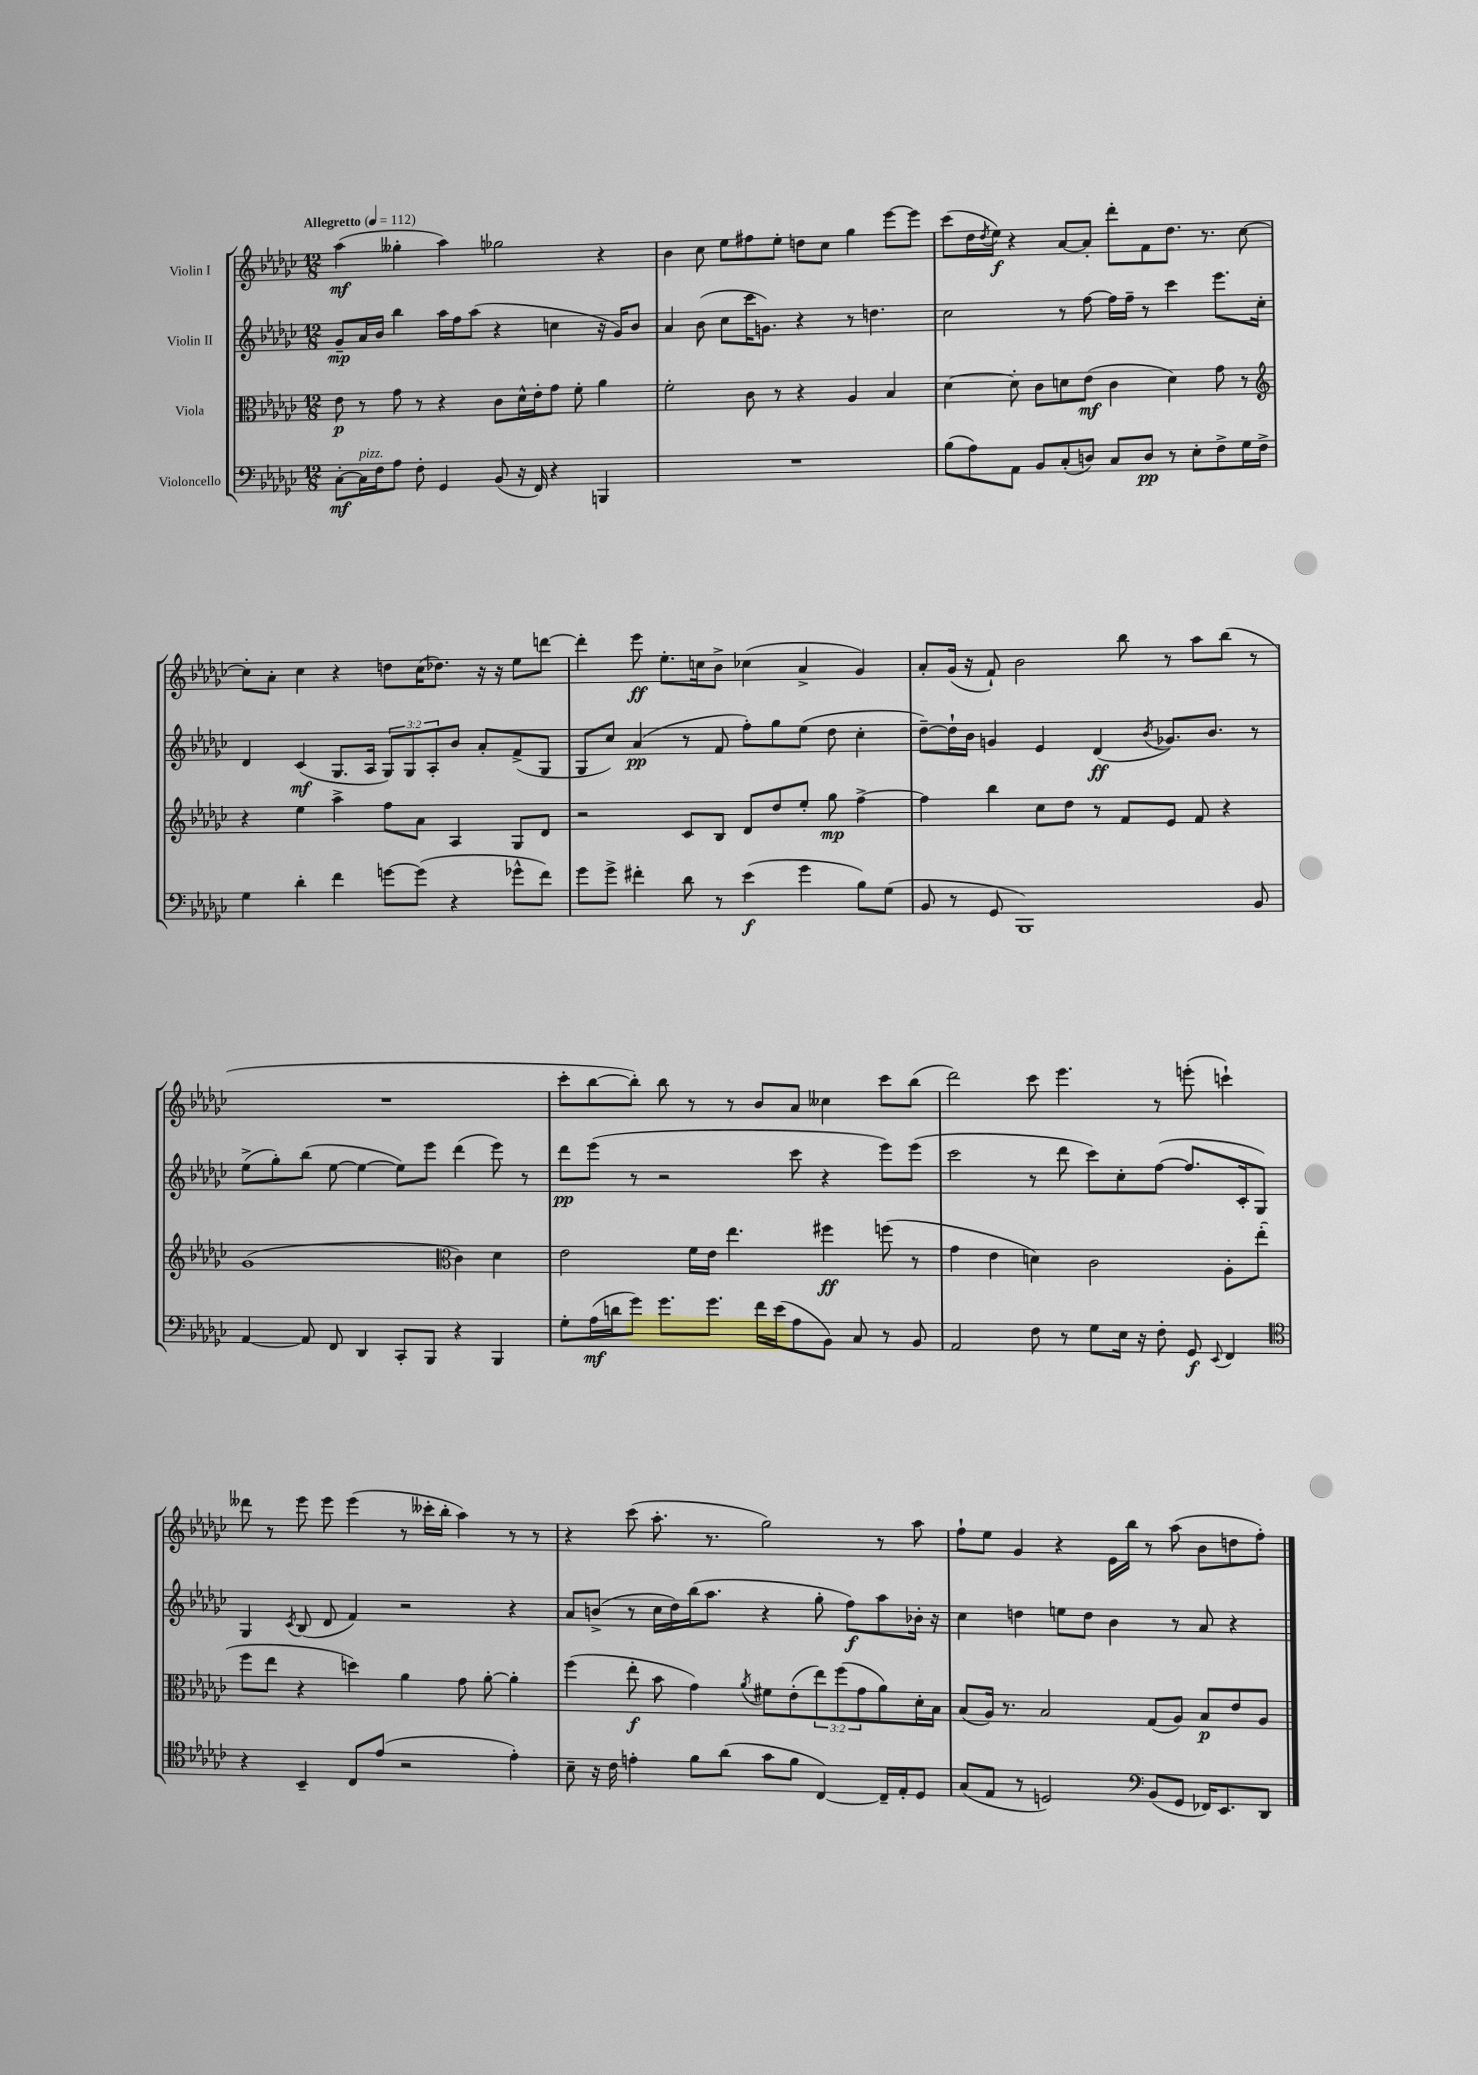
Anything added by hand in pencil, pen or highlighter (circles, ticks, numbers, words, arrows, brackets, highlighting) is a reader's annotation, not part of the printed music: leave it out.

**kern	**kern	**kern	**kern
*staff4	*staff3	*staff2	*staff1
*clefF4	*clefC3	*clefG2	*clefG2
*k[b-e-a-d-g-c-]	*k[b-e-a-d-g-c-]	*k[b-e-a-d-g-c-]	*k[b-e-a-d-g-c-]
*M12/8	*M12/8	*M12/8	*M12/8
*MM112	*MM112	*MM112	*MM112
[8C-'	8e-	8g-~	(4aa-
16C-]	8r	16a-	.
16F	.	16b-	.
8A-	8g-	4bb-	4gg--'
8F'	8r	.	.
4GG-	4r	16aa-	4aa-)
.	.	16ff	.
.	.	(8aa-	.
(8BB-	8c-	4r	2gg-
16r	16d-^^	.	.
16FF)	16e-'	.	.
4r	8g-	4cc	.
.	8f'	.	.
4BBB	4a-	16r	4r
.	.	16g-)	.
.	.	8b-	.
=	=	=	=
1.r	2f'	4a-	4b-
.	.	(8b-	8cc-
.	.	8cc-	8ee-
.	8c-	16ccc-	8ff#
.	.	8.g)	.
.	8r	.	8ee-'
.	4r	4r	8dd
.	.	.	8cc-
.	4A-	8r	4gg-
.	.	4.dd	.
.	4B-	.	[8eee-
.	.	.	8eee-]
=	=	=	=
(8B-	[4d-	2cc-	(8ccc-
8A-)	.	.	16dd-
.	.	.	8qdd-
.	.	.	16ee-)
8AA-	8d-']	.	4r
8BB-	8c-	.	.
(8C-'	8d	8r	[8a-
8D)	(8e-	[8ff	8a-']
8C-	4c-	16ff]	8ddd-'
.	.	16ff~	.
8D	.	8r	8f
8r	4d)	4ccc-	8.dd-
8E-'	.	.	.
.	.	.	8.r
8F^	8g-	8.eee-	.
16G-	8r	.	[8cc-
16F^	.	16cc-'	.
=	=	=	=
*	*clefG2	*	*
4G-	4r	4d-	8cc-']
.	.	.	8a-'
4d-'	4ee-	(4c-	4cc-
4f	4aa-^	8.G-	4r
.	.	16A-	.
[8g	8ff	12G-)	8dd
.	.	12G-	.
(8g]	8a-	.	(16cc-
.	.	12A-'	.
.	.	.	8.dd-)
4r	4A-	8b-	.
.	.	8a-'	16r
.	.	.	16r
8g-^^	8G-	(8f^	8ee-
8f)	8d-	8G-	[8ddd
=	=	=	=
8g-	2r	8G-	4ddd']
8g-^	.	8cc-)	.
4f#'	.	(4a-	8eee-
.	.	.	8.ee-'
8d-	8c-	8r	.
.	.	.	16cc
8r	8B-	8f	8b-^
(4e-	8d-	8ff')	(4cc-
.	8dd-	8gg-	.
4g-	8ee-'	(8ee-	4a-^
.	8gg-	8dd-	.
8B-)	[4ff^	4cc-'	4g-)
(8G-	.	.	.
=	=	=	=
8BB-	4ff]	[8dd-~)	8a-'
8r	.	16dd-`]	(16g-
.	.	16b-	16r
8GG-	4bb-	4g	8f`)
1BBB-)	.	.	2b-
.	8cc-	4e-	.
.	8dd-	.	.
.	8r	(4d-	.
.	8f	.	8bb-
.	.	8qb-	.
.	8e-	8.g-)	8r
.	8f	.	8aa-
.	.	8.b-	.
.	4r	.	(8bb-
8BB-	.	8r	8r
=	=	=	=
[4AA-	(1g-	(8ee-^	1.r
.	.	8gg-')	.
8AA-]	.	(8bb-	.
8FF	.	[8ee-	.
4DD-	.	4ee-_	.
8CC-'	.	8ee-])	.
8BBB-	.	8eee-	.
*	*clefC3	*	*
4r	4c-)	(4ddd-	.
4BBB-	4d-	8eee-)	.
.	.	8r	.
=	=	=	=
8G-'	2e-	8ddd-	8ccc-'
(16A-	.	(8eee-	[8bb-
16d	.	.	.
8g-)	.	8r	8bb-'])
8.g-	.	2r	8bb-
.	16f	.	8r
8.g-	16e-	.	.
.	4.ee-	.	8r
16f	.	.	8b-
(16e-	.	.	.
8A-	.	8ccc-	8a-
8BB-)	4ff#	4r	4cc--
8C-	.	.	.
8r	(8ff	8eee-)	8ccc-
8BB-	8r	(8eee-	(8bb-
=	=	=	=
2AA-	4g-	2ccc-	2ddd-)
.	4e-	.	.
8F	4d)	8r	8ccc-
8r	.	8ddd-	4.eee-
8G-	2c-	8ccc-)	.
16E-	.	8cc-'	.
16r	.	.	.
8F'	.	([8ff	8r
8GG-	.	8.ff]	(8eee'
8qqEE-	.	.	.
4FF	8A-'	.	4ccc`)
.	.	16c-'	.
.	(8ee-'	8G-)	.
=	=	=	=
*clefC4	*	*	*
4r	8ff	4G-	8ddd--
.	8ee-	.	8r
.	.	8qc-	.
4BB-~	4r	(8B-	8eee-
.	.	8d-	8eee-
8C-	4dd)	4f)	(4eee-
(8e-	.	.	.
2r	4a-	2r	8r
.	.	.	16ccc--'
.	.	.	16bb-'
.	8g-	.	4aa-)
.	[8a-'	.	.
4e-')	4a-']	4r	8r
.	.	.	8r
=	=	=	=
8B-~	(4ff	8a-	4r
16r	.	(8b^	.
16c-	.	.	.
4e'	8ee-'	8r	(8ccc-
.	8b-	16cc-	8.aa-'
.	.	16dd-)	.
8f	4g-)	(16bb-	.
.	.	8.aa-	8.r
(8a-	.	.	.
.	8qa-	.	.
8g-	8f#	4r	2gg-)
8f	(8e-'	.	.
[4C-)	12ee-)	8gg-'	.
.	(12ff	.	.
.	.	8ff)	.
.	12g-	.	.
16C-~]	8a-)	8aa-	8r
16E-'	.	.	.
8D-	16d-'	16b-'	8aa-
.	16B-	16r	.
=	=	=	=
(8G-	(8B-	4cc-	8ff`
8E-	16A-)	.	8ee-
.	8.r	.	.
8r	.	4dd	4g-
2D)	2B-	.	.
.	.	8ee	4r
.	.	8dd	.
.	.	4b-	16e-
.	.	.	16bb-
*clefF4	*	*	*
(8BB-	(8G-	.	8r
8GG-	8A-)	8r	(8aa-
16FF-)	8B-	8a-	8b-
8.EE-	.	.	.
.	8e-	4r	8dd
8DD-	8A-	.	8ff')
==	==	==	==
*-	*-	*-	*-
